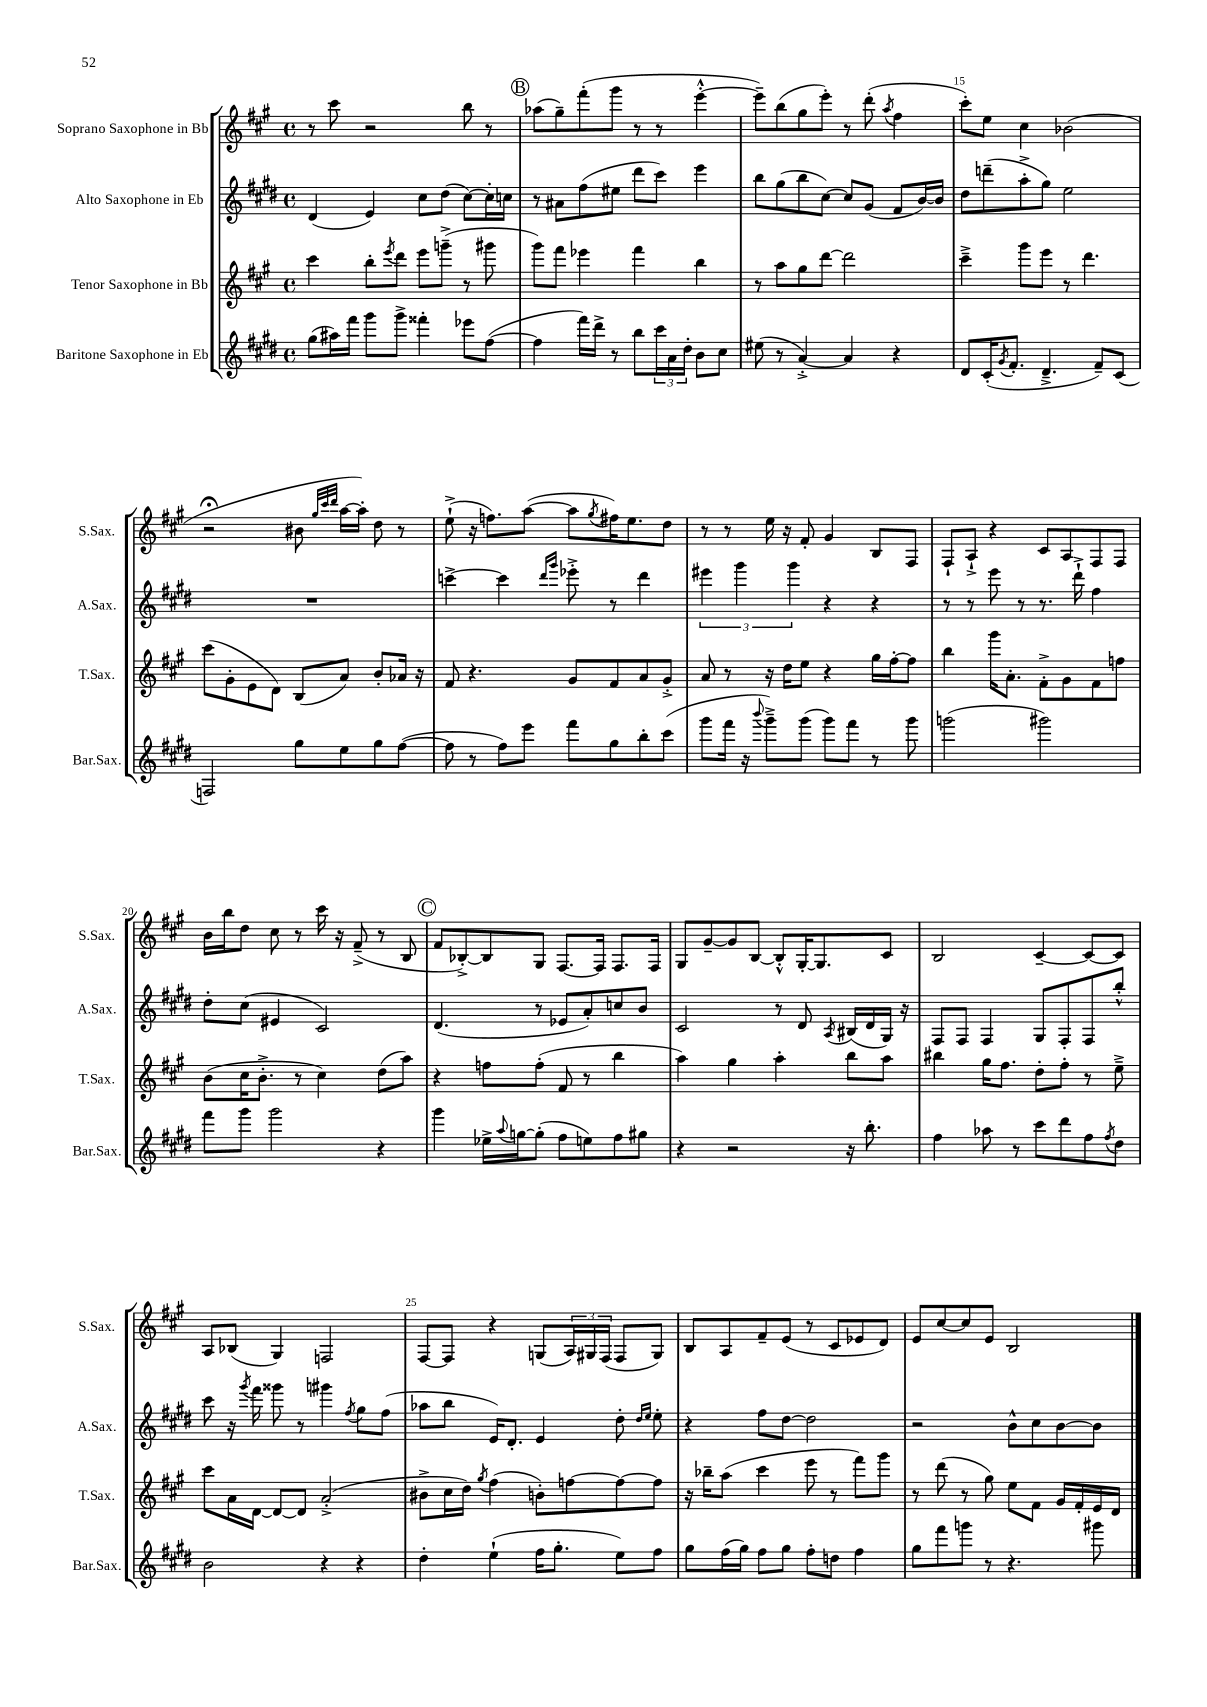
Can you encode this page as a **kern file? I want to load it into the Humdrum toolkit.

**kern	**kern	**kern	**kern
*part4	*part3	*part2	*part1
*staff4	*staff3	*staff2	*staff1
*I"Baritone Saxophone in Eb	*I"Tenor Saxophone in Bb	*I"Alto Saxophone in Eb	*I"Soprano Saxophone in Bb
*I'Bar.Sax.	*I'T.Sax.	*I'A.Sax.	*I'S.Sax.
*clefG2	*clefG2	*clefG2	*clefG2
*k[f#c#g#d#]	*k[f#c#g#]	*k[f#c#g#d#]	*k[f#c#g#]
*M4/4	*M4/4	*M4/4	*M4/4
*met(c)	*met(c)	*met(c)	*met(c)
=12	=12	=12	=12
(8gg#\L	4ccc#\	(4d#/	8r
16aa#X\L)	.	.	8ccc#\
16fff#\JJ	.	.	.
8ggg#\L	8bb'\L	4e/)	2r
.	8qeee/	.	.
8ggg#^\J	8ddd\J	.	.
4fff##X'\	8eee\L	8cc#\L	.
.	(8gggn~^\J	(8dd#\J	.
8eee-X\L	8r	[8cc#\L)	8bb\
([8ff#\J	8ggg#X\	16cc#'\L]	8r
.	.	16ccn\JJ	.
!!LO:REH:place=s1:t=B
=13	=13	=13	=13
4ff#\]	8ggg#\L)	8r	(8aa-X\L
.	8fff#\J	8a#X\L	8gg#~\)
16fff#\LL)	4eee-X\	(8ff#\	(8fff#'\
16ddd#^\JJ	.	.	.
8r	.	8ee#X\J	8ggg#\J
8bb\L	4fff#\	8ddd#\L	8r
24ccc#\L	.	8ccc#\J)	8r
24a\	.	.	.
24dd#'\JJ	.	.	.
8b\L	4bb\	4eee\	[4eee'^^\
8cc#\J	.	.	.
=14	=14	=14	=14
(8ee#X\	8r	8bb\L	8eee~\L])
8r	8aa\L	(8gg#\	(8bb\
[4a'^/)	8gg#\	8bb\	8gg#\
.	[8ddd\J	[8cc#\J)	8eee'\J)
4a/]	2ddd\]	8cc#/L]	8r
.	.	(8g#/J	(8ddd'\
.	.	.	8qaa/
4r	.	8f#/L	4ff#\
.	.	[16b/L)	.
.	.	16b/JJ]	.
=15	=15	=15	=15
8d#/L	4ccc#~^\	8dd#\L	8ccc#'\L)
(16c#'/K	.	(8dddn~\	8ee\J
8qg#/	.	.	.
8.f#'/J	.	.	.
.	8ggg#\L	8aa'^\	4cc#\
4.d#~^/	8eee\J	8gg#\J)	.
.	8r	2ee\	(2b-X\
.	4.ddd\	.	.
8f#~/L)	.	.	.
(8c#/J	.	.	.
!!LO:LB:g=z
=16	=16	=16	=16
2Fn/)	(8ccc#\L	1r	2r;<
.	8g#'\	.	.
.	8e\	.	.
.	8d\J)	.	.
8gg#\L	(8B/L	.	8b#X\
.	.	.	32qqgg#/LLL
.	.	.	32qqccc#/
.	.	.	32qqddd/JJJ
8ee\	8a/J)	.	[16aa\LL
.	.	.	16aa'\JJ])
8gg#\	8b'/L	.	8dd\
([8ff#\J	16a-X/Jk	.	8r
.	16r	.	.
=17	=17	=17	=17
8ff#\]	8f#/	[4cccn^\	(8ee`^\
8r	4.r	.	16r
.	.	.	8.ffn\L)
8ff#\L)	.	4ccc\]	.
8eee\J	.	.	([8aa\J
.	.	16qqddd#/LL	.
.	.	16qqggg#/JJ	.
8fff#\L	8g#/L	8eee-X'^\	8aa\L]
.	.	.	8qgg#/
8gg#\	8f#/	8r	16ff#X\K)
.	.	.	8.ee\
8bb'\	8a/	4ddd#\	.
(8ccc#\J	8g#'^/J	.	8dd\J
=18	=18	=18	=18
8ggg#\L	8a/	6eee#X\	8r
16fff#\Jk	8r	.	8r
.	.	6ggg#\	.
16r	.	.	.
8qqbbb/	.	.	.
8ggg#~^\L)	16r	.	16ee\
.	16dd\KL	.	16r
.	.	6ggg#\	.
(8ggg#\J	8ee\J	.	8f#'/
8ggg#\L)	4r	4r	4g#/
8fff#\J	.	.	.
8r	16gg#\LL	4r	8B/L
.	[16ff#'\J	.	.
8ggg#\	8ff#\J]	.	8F#/J
=19	=19	=19	=19
(2gggn\	4bb\	8r	8F#`/L
.	.	8r	8A`^/J
.	16ggg#\KL	8eee\	4r
.	8.a'\J	.	.
.	.	8r	.
2ggg#X\)	8f#'^\L	8.r	8c#/L
.	8g#\	.	8A/
.	.	16ddd#`^\	.
.	8f#\	4ff#\	8F#/
.	8ffn\J	.	8F#/J
!!LO:LB:g=z
=20	=20	=20	=20
8fff#\L	(8b\L	8dd#'\L	16b\LL
.	.	.	16bb\J
8ggg#\J	16cc#\K	(8cc#\J	8dd\J
.	8.b'^\J	.	.
2ggg#\	.	4e#X/	8cc#\
.	8r	.	8r
.	4cc#\)	2c#/)	16ccc#\
.	.	.	16r
.	.	.	(8f#~^/
4r	(8dd\L	.	8r
.	8aa\J)	.	8B/
!!LO:REH:place=s1:t=C
=21	=21	=21	=21
4ggg#\	4r	(4.d#/	8f#/L
.	.	.	[8B-X'^/)
16ee-X^\LL	8ffn\L	.	8B-/]
8qqaa/	.	.	.
[16ggn\J	.	.	.
(8gg'\J]	(8ff'\J	8r	8G#/J
8ff#\L	8f#/	8e-X/L	[8.F#/L
8een\)	8r	8a'/)	.
.	.	.	16F#/Jk]
8ff#\	4bb\	8ccn/	8.F#/L
8gg#X\J	.	8b/J	.
.	.	.	16F#/Jk
=22	=22	=22	=22
4r	4aa\)	2c#/	8G#/L
.	.	.	[8g#~/
2r	4gg#\	.	8g#/]
.	.	.	[8B/J
.	4aa'\	8r	8B'^^/L]
.	.	8d#/	[16G#'/K
.	.	.	8.G#/]
.	.	8qA/	.
16r	8bb\L	(16B#X/LL	.
8.bb'\	.	16d#/	.
.	8aa\J	16G#/JJ)	8c#/J
.	.	16r	.
=23	=23	=23	=23
4ff#\	4bb#X\	8F#/L	2B/
.	.	8F#/J	.
8aa-X\	16gg#\KL	4F#/	.
.	8.ff#\J	.	.
8r	.	.	.
8ccc#\L	8dd'\L	8G#/L	[4c#~/
8ddd#\	8ff#'\J	8F#'/	.
8ff#\	8r	8F#/	8c#/L_
8qff#/	.	.	.
8dd#\J	8ee~^\	8bb'^^/J	8c#/J]
!!LO:LB:g=z
=24	=24	=24	=24
2b\	8ccc#\L	8ccc#\	8A/L
.	16a\L	16r	(8B-X/J
.	.	8qggg#/	.
.	[16d\JJ	16fff#\	.
.	8d/L_	8ggg##X\	4G#/)
.	8d/J]	8r	.
4r	(2a'^/	4ggg#X\	2Fn/
.	.	8qff#/	.
4r	.	8gg#\L	.
.	.	(8ff#\J	.
=25	=25	=25	=25
4dd#'\	8b#X^\L	8aa-X\L	[8F#/L
.	16cc#\L	8bb\J	8F#/J]
.	16dd\JJ)	.	.
.	8qgg#/	.	.
(4ee`\	(4ff#\	16e/KL)	4r
.	.	8.d#'/J	.
16ff#\KL	8bn'\L)	4e/	(8Gn/L
8.gg#'\J	.	.	.
.	[8ffn\	.	24A/L)
.	.	.	24G#X/
.	.	.	(24F#/JJ
8ee\L)	8ff\_	8dd#'\	8F#/L
.	.	16qqdd#/LL	.
.	.	16qqee/JJ	.
8ff#\J	8ff\J]	8ee'\	8G#/J)
=26	=26	=26	=26
8gg#\L	16r	4r	8B/L
.	16bb-X~\KL	.	.
(16ff#\L	(8aa\J	.	8A/
16gg#\JJ)	.	.	.
8ff#\L	4ccc#\	8ff#\L	8f#~/
8gg#\J	.	[8dd#\J	(8e/J
8ff#'\L	8eee\	2dd#\]	8r
8ddn\J	8r	.	8c#/L
4ff#\	8fff#\L)	.	8e-X/
.	8ggg#\J	.	8d/J)
=27	=27	=27	=27
8gg#\L	8r	2r	8e/L
8fff#\	(8ddd\	.	[8cc#/
8gggn\J	8r	.	8cc#/]
8r	8gg#\)	.	8e/J
4.r	8ee\L	8b^^\L	2B/
.	8f#\J	8cc#\	.
.	16g#/LL	[8b\	.
.	16f#'/	.	.
8ggg#X\	16e/	8b\J]	.
.	16d/JJ	.	.
==	==	==	==
*-	*-	*-	*-
